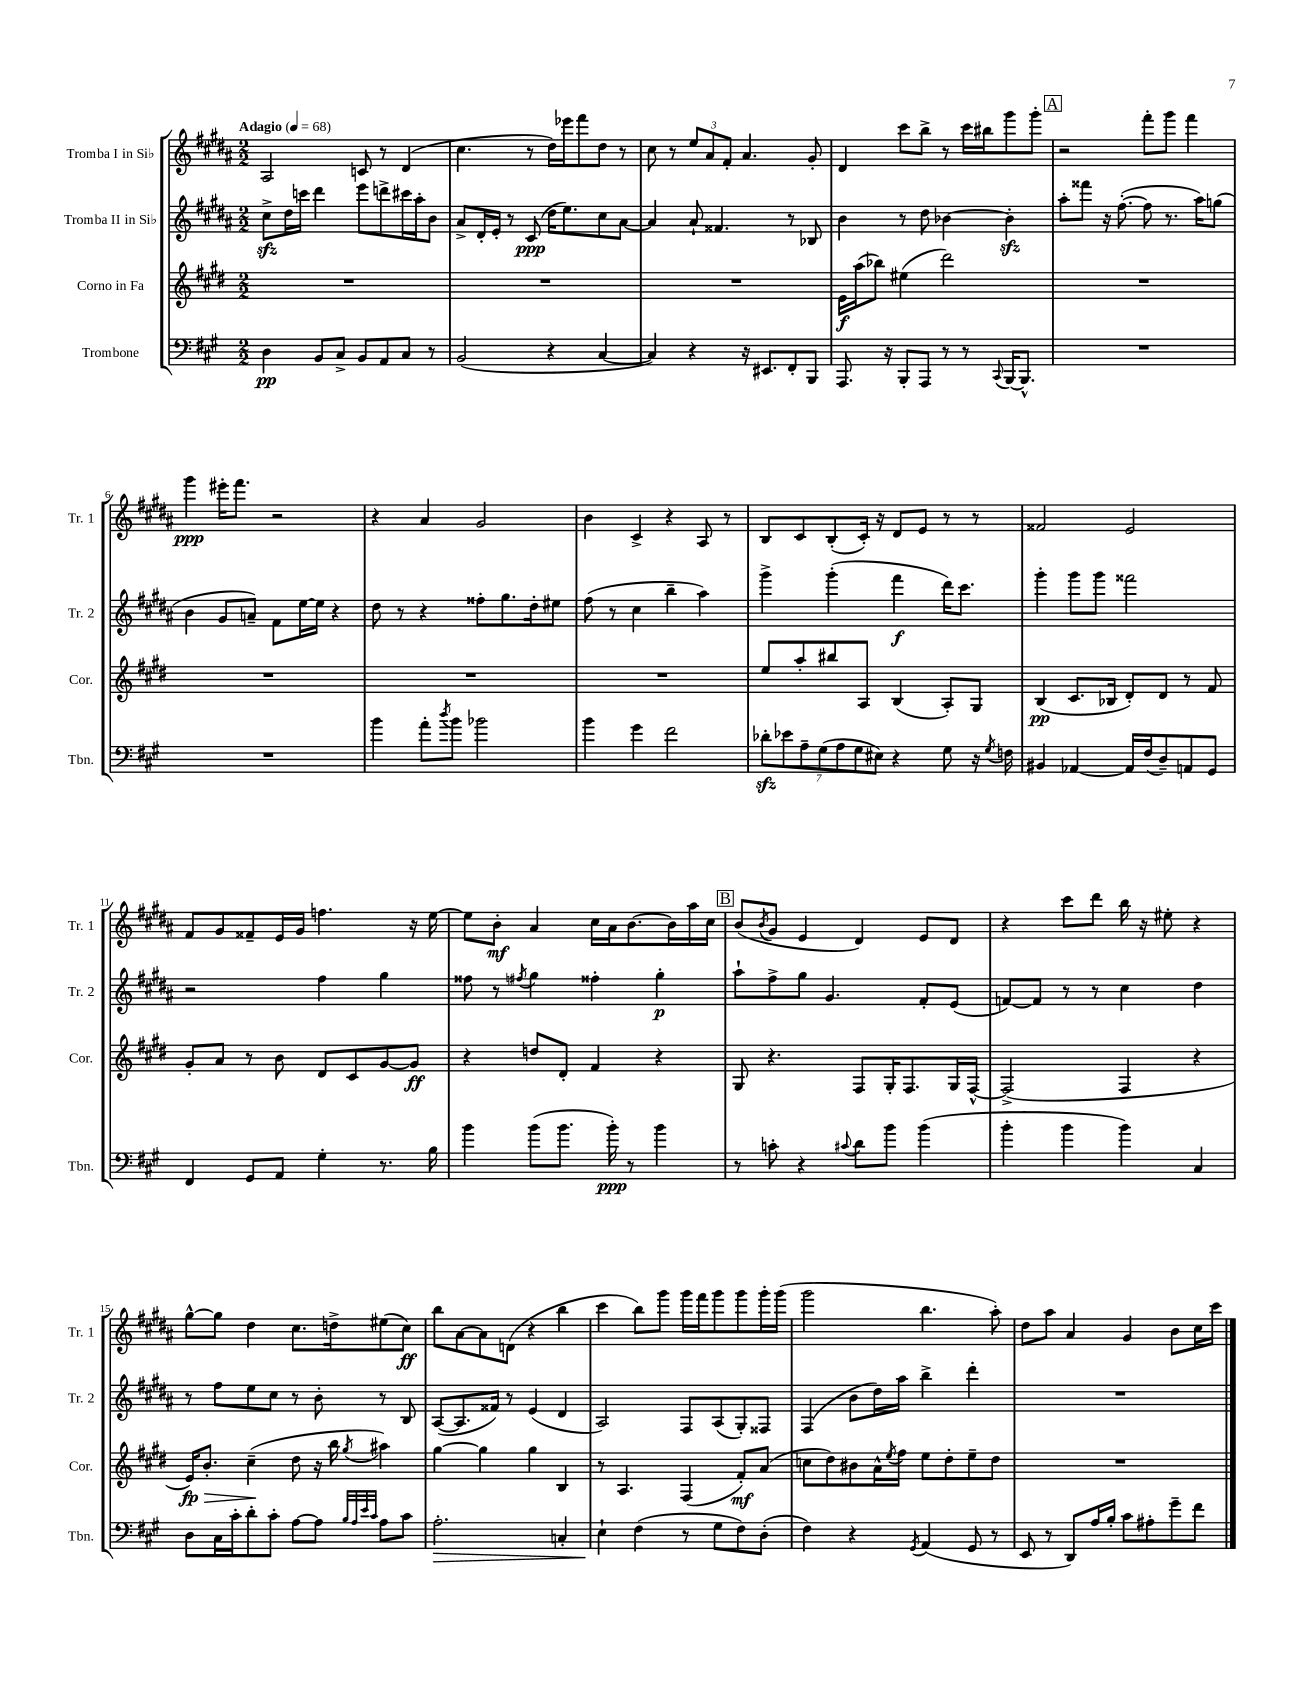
<<
\new StaffGroup <<
\new Staff = "s0" \with { instrumentName = "Tromba I in Sib" shortInstrumentName = "Tr. 1" } {
    \clef treble \key b \major \numericTimeSignature \time 2/2 \tempo "Adagio" 4 = 68
    ais2 c'8 r8 dis'4( |
    cis''4. r8 dis''16) ees'''16 fis'''8 dis''8 r8 |
    cis''8 r8 \tuplet 3/2 { e''8 ais'8 fis'8-. } ais'4. gis'8-. |
    dis'4 cis'''8 b''8-> r8 cis'''16 bis''16 gis'''8 gis'''8-. |
    \mark \markup { \box "A" } r2 fis'''8-. gis'''8 fis'''4 |
    gis'''4\ppp eis'''16-. fis'''8. r2 |
    r4 ais'4 gis'2 |
    b'4 cis'4-> r4 ais8 r8 |
    b8 cis'8 b8-.( cis'16-.) r16 dis'8 e'8 r8 r8 |
    fisis'2 e'2 |
    fis'8 gis'8 fisis'8-- e'16 gis'16 f''4. r16 e''16~ |
    e''8 b'8-.\mf ais'4 cis''16 ais'16 b'8.~ b'16 ais''16 cis''16 |
    \mark \markup { \box "B" } b'8( \acciaccatura { b'8 } gis'8 e'4 dis'4) e'8 dis'8 |
    r4 cis'''8 dis'''8 b''16 r16 eis''8-. r4 |
    gis''8~-^ gis''8 dis''4 cis''8. d''16-> eis''8( cis''8\ff) |
    b''8 ais'8~ ais'8 d'8( r4 b''4 |
    cis'''4 b''8) gis'''8 gis'''16 fis'''16 gis'''8 gis'''8 gis'''16-. gis'''16( |
    gis'''2 b''4. ais''8-.) |
    dis''8 ais''8 ais'4 gis'4 b'8 cis''16 cis'''16 \bar "|." |
}
\new Staff = "s1" \with { instrumentName = "Tromba II in Sib" shortInstrumentName = "Tr. 2" } {
    \clef treble \key b \major \numericTimeSignature \time 2/2
    cis''8->\sfz dis''16 c'''16 dis'''4 e'''8 d'''8-> cis'''16 ais''16-. b'8 |
    ais'8-> dis'16-. e'16-. r8 cis'8\ppp( dis''16 e''8.) cis''8 ais'8~ |
    ais'4 ais'8-! fisis'4. r8 bes8 |
    b'4 r8 dis''8 bes'4~ bes'4-.\sfz |
    \mark \markup { \box "A" } ais''8-. fisis'''8 r16 fis''8.~-.( fis''8 r8. ais''16) g''8( |
    b'4 gis'8 a'8--) fis'8 e''16~ e''16 r4 |
    dis''8 r8 r4 fisis''8-. gis''8. dis''16-. eis''8 |
    fis''8( r8 cis''4 b''4-- ais''4) |
    gis'''4-> gis'''4-.( fis'''4\f dis'''16) cis'''8. |
    gis'''4-. gis'''8 gis'''8 fisis'''2 |
    r2 fis''4 gis''4 |
    fisis''8 r8 \acciaccatura { fis''8 } gis''4 fisis''4-. gis''4-.\p |
    \mark \markup { \box "B" } ais''8-! fis''8-> gis''8 gis'4. fis'8-. e'8( |
    f'8~) f'8 r8 r8 cis''4 dis''4 |
    r8 fis''8 e''8 cis''8 r8 b'8-. r8 b8 |
    ais8~( ais8. fisis'16) r8 e'4( dis'4 |
    ais2) fis8 ais8( gis8-.) fisis8 |
    fis4( b'8 dis''16) ais''16 b''4-> dis'''4-. |
    R1 \bar "|." |
}
\new Staff = "s2" \with { instrumentName = "Corno in Fa" shortInstrumentName = "Cor." } {
    \clef treble \key e \major \numericTimeSignature \time 2/2
    R1 |
    R1 |
    R1 |
    e'16\f a''16( bes''8) eis''4( dis'''2) |
    \mark \markup { \box "A" } R1 |
    R1 |
    R1 |
    R1 |
    e''8 a''8-. bis''8 a8 b4( a8-.) gis8 |
    b4\pp( cis'8. bes16 dis'8-.) dis'8 r8 fis'8 |
    gis'8-. a'8 r8 b'8 dis'8 cis'8 gis'8~ gis'8\ff |
    r4 d''8 dis'8-. fis'4 r4 |
    \mark \markup { \box "B" } gis8 r4. fis8 gis16-. fis8. gis16 fis16~-^ |
    fis2->( fis4 r4 |
    e'16\fp\>) b'8.-. cis''4--\!( dis''8 r16 b''16 \acciaccatura { gis''8 } ais''4) |
    gis''4~ gis''4 gis''4 b4 |
    r8 a4. fis4( fis'8-.\mf) a'8( |
    c''8 dis''8) bis'8 a'16-^ \acciaccatura { e''8 } fis''16 e''8 dis''8-. e''8-- dis''8 |
    R1 \bar "|." |
}
\new Staff = "s3" \with { instrumentName = "Trombone" shortInstrumentName = "Tbn." } {
    \clef bass \key a \major \numericTimeSignature \time 2/2
    d4\pp b,8 cis8-> b,8 a,8 cis8 r8 |
    b,2( r4 cis4~ |
    cis4) r4 r16 eis,8. fis,8-. b,,8 |
    a,,8. r16 b,,8-. a,,8 r8 r8 \appoggiatura { cis,8 } b,,16~ b,,8.-^ |
    \mark \markup { \box "A" } R1 |
    R1 |
    b'4 a'8-. \acciaccatura { d''8 } b'8 bes'2 |
    b'4 gis'4 fis'2 |
    \tuplet 7/4 { des'8-.\sfz ees'8 a8-- gis8( a8 gis8 eis8) } r4 gis8 r16 \acciaccatura { gis8 } f16 |
    bis,4 aes,4~ aes,16 fis16( d8--) a,8 gis,8 |
    fis,4 gis,8 a,8 gis4-. r8. b16 |
    b'4 b'8( b'8. b'16-.\ppp) r8 b'4 |
    \mark \markup { \box "B" } r8 c'8-. r4 \appoggiatura { cis'8 } d'8 b'8 b'4( |
    b'4-. b'4 b'4) cis4 |
    d8 cis16 cis'16-. d'8-. cis'8-. a8~ a8 \grace { b32 a32 e'32 cis'32 } a8 cis'8 |
    a2.-.\> c4-. |
    e4-!\! fis4( r8 gis8 fis8) d8-.( |
    fis4) r4 \acciaccatura { gis,8 } a,4( gis,8 r8 |
    e,8 r8 d,8) a16 b16-. cis'8 ais8-. gis'8-- fis'8 \bar "|." |
}
>>
>>
